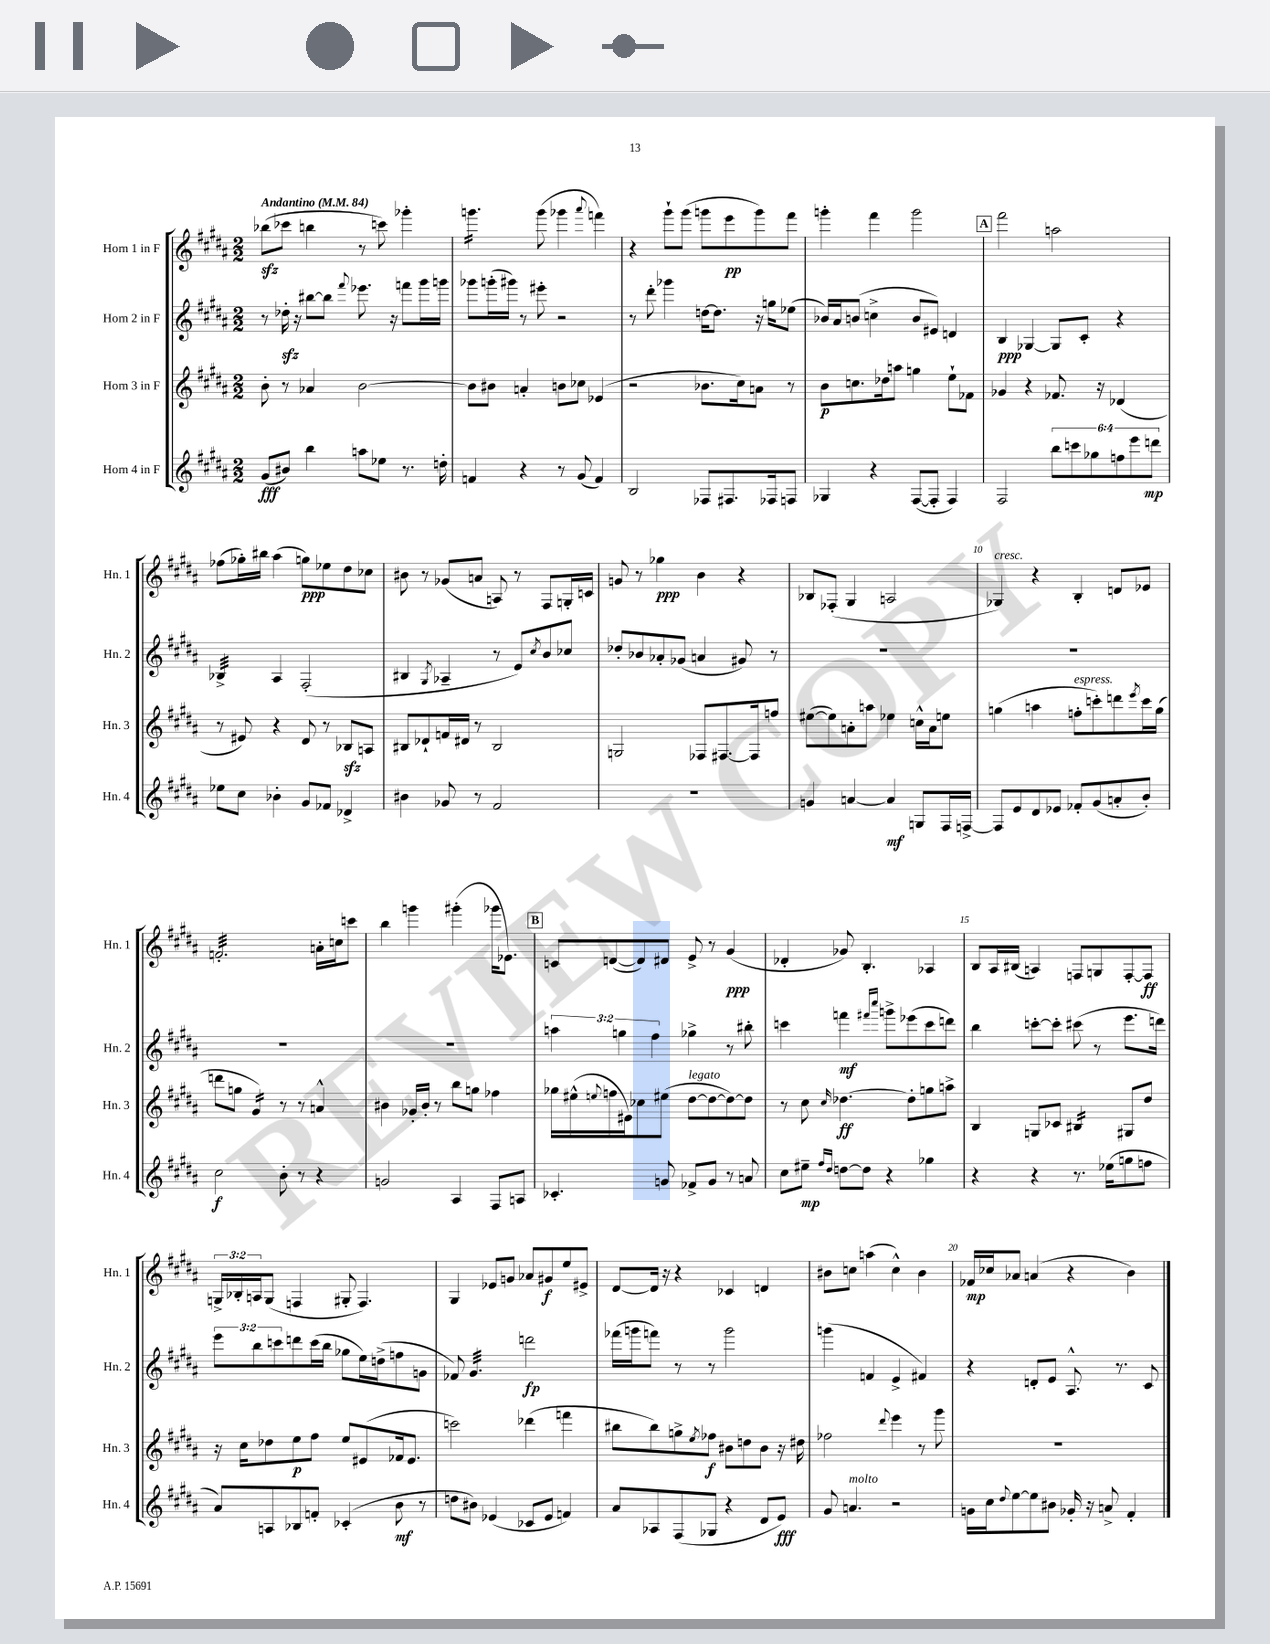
<<
\new StaffGroup <<
\new Staff = "s0" \with { instrumentName = "Horn 1 in F" shortInstrumentName = "Hn. 1" } {
    \clef treble \key b \major \numericTimeSignature \time 2/2 \override Staff.TupletNumber.text = #tuplet-number::calc-fraction-text \tempo "Andantino" 4 = 84
    bes''8\sfz( ces'''8 b''4 r8 c'''8) ges'''4-. |
    g'''4.:16 g'''8( ges'''4 \appoggiatura { ais'''8 } f'''4) |
    r4 gis'''8-! gis'''8( g'''8 e'''8\pp g'''8) fis'''8 |
    g'''4-. fis'''4 g'''2 |
    \mark \markup { \box "A" } fis'''2 a''2 |
    fes''8( ges''16-.) bis''16 ais''4( g''8\ppp) ees''8 dis''8 ces''8 |
    bis'8 r8 ges'8( a'8 a8) r8 fis8 g16-. c'16 |
    g'8 r8 ges''4\ppp b'4 r4 |
    bes8 fes8-.( gis4 a2 |
    ges4^\markup { \italic "cresc." }) r4 b4-. d'8 ees'8 |
    f'2.:32-. a'16-. c''16 c'''8 |
    b''4 g'''4 gis'''4-.( ges'''16 ees'8.) |
    \mark \markup { \box "B" } c'8 d'8~( d'8) dis'8 e'8-> r8 gis'4\ppp( |
    des'4-. ges'8) b4.-. aes4 |
    b8 ais16 bis16( a4) f8 g8 f8~-. f8\ff |
    \tuplet 3/2 { g16-> bes16-. a16 } g8( f4 gis8-. f4.) |
    gis4 ees'8 g'8 aes'8 gis'8\f e''8 eis'8-> |
    dis'8~ dis'16 r16 r4 ces'4 d'4 |
    bis'8 c''8 a''4( c''4-^) bis'4 |
    fes'16\mp ces''16 aes'8 a'4( r4 b'4) \bar "|." |
}
\new Staff = "s1" \with { instrumentName = "Horn 2 in F" shortInstrumentName = "Hn. 2" } {
    \clef treble \key b \major \numericTimeSignature \time 2/2 \override Staff.TupletNumber.text = #tuplet-number::calc-fraction-text
    r8 des''16-.\sfz r16 bis''8~ bis''8 \appoggiatura { fis'''8 } ees'''8. r16 f'''8 gis'''16 g'''16 |
    ges'''8 g'''16-.( gis'''16) r8 eis'''8-. r2 |
    r8 dis'''8-. ges'''4 d''16~ d''8. r16 g''16 ees''8( |
    bes'16) ais'16 b'8( c''4-> b'8 eis'8) d'4 |
    \mark \markup { \box "A" } b4\ppp ges4~ ges8 cis'8-. r4 |
    bes4:32-> ais4 fis2-.( |
    bis4 \acciaccatura { gis8 } aes4-- r8 e'8) \acciaccatura { cis''8 } b'8 ces''8 |
    des''8-. bes'8 aes'8-. ges'8( a'4 gis'8) r8 |
    R1 |
    R1 |
    R1 |
    R1 |
    \mark \markup { \box "B" } \tuplet 3/2 { a''4 g''4 fis''4 } ges''4-> r8 bis''8-. |
    c'''4 f'''4\mf \grace { fis'''16 cis''''16 } g'''8-> ees'''8( c'''8 d'''8) |
    b''4 c'''8~-. c'''8-. cis'''8( r8 e'''8. d'''16) |
    \tuplet 3/2 { e'''8 b''8 c'''8 } d'''8 c'''16( b''16 ges''8 e''16) d''16->( f''8 g'8 |
    fes'8) gis'4.:32 d'''2\fp |
    fes'''16( g'''16 f'''8) r8 r8 g'''2 |
    g'''4( f'4 e'4-> fis'4) |
    r4 d'8-. e'8 ais8.-^ r8. cis'8 \bar "|." |
}
\new Staff = "s2" \with { instrumentName = "Horn 3 in F" shortInstrumentName = "Hn. 3" } {
    \clef treble \key b \major \numericTimeSignature \time 2/2
    b'8-. r8 aes'4 b'2~ |
    b'8 bis'8 a'4-. b'8 ces''8 ees'4( |
    r2 bes'8. cis''16) a'8 r8 |
    b'8\p c''8. des''16 a''8 g''4 e''8-! fes'8 |
    \mark \markup { \box "A" } ges'4 r4 fes'8. r16 des'4( |
    r8 eis'8) r4 dis'8 r8 bes8\sfz a8 |
    bis8 des'8-! f'16 dis'16 r8 bis2 |
    g2 fes8 fis8.~ fis16 f''8 |
    eis''8~( eis''8) a'8-. a''8 ees''4 c''16-^ a'16 e''8 |
    g''4( a''4 f''8-.^\markup { \italic "espress." } c'''8-.) d'''8 \acciaccatura { e'''8 } c'''16 g''16( |
    d'''8 g''8 gis'4:16) r8 r8 a'4-^ |
    bis'4 ges'16-. bis'16-. r8 b''8 g''8 fes''4 |
    \mark \markup { \box "B" } ges''16 eis''16-^( \appoggiatura { e''8 } f''16 eis'16) ces''8 eis''8( dis''8~^\markup { \italic "legato" } dis''8~ dis''8~) dis''8 |
    r8 cis''8 \grace { cis''16 } des''4.~\ff des''8-. g''8 a''8-> |
    b4 g8 ces'8 bis4:16 gis8 dis''8 |
    r16 cis''16 des''8 e''8\p fis''8 e''8 eis'8( fes'16 eis'8. |
    c'''2) des'''4( f'''4 |
    bis''8 bis''8) g''8-> \acciaccatura { e''8 } fes''8\f bis'8 d''8 bis'8 r16 dis''16 |
    fes''2 \appoggiatura { dis'''8 } e'''4 r8 gis'''8 |
    R1 \bar "|." |
}
\new Staff = "s3" \with { instrumentName = "Horn 4 in F" shortInstrumentName = "Hn. 4" } {
    \clef treble \key b \major \numericTimeSignature \time 2/2 \override Staff.TupletNumber.text = #tuplet-number::calc-fraction-text
    gis'8\fff( bis'8) b''4 a''8 ees''8 r8. d''16-. |
    f'4 r4 r8 gis'8( f'4) |
    b2 fes8 fis8. fes16 f8 |
    ges4 r4 fis8~( fis8-. fis4) |
    \mark \markup { \box "A" } fis2 \tuplet 6/4 { b''8 c'''8 ges''8 f''8 e'''8 d'''8\mp } |
    ees''8 cis''8 bes'4-. gis'8 fes'8 des'4-> |
    bis'4 ges'8 r8 fis'2 |
    R1 |
    g'4 a'4~ a'4\mf g8 fis16 f16~-> |
    f8 e'8 dis'8 ees'8 fes'8-. gis'8( a'8-. b'8-.) |
    cis''2\f b'8-. r8 r4 |
    g'2 ais4 fis8 a8 |
    \mark \markup { \box "B" } ces'4.-. g'8 fes'8-> g'8 r8 a'8 |
    cis''8 eis''8--\mp \grace { fis''16 dis''16 } d''8~ d''8 r4 ges''4 |
    r4 r4 r8. ees''16( g''8 f''8 |
    ais'8) a8 bes8 f'8-. ces'4-.( b'8\mf r8 |
    d''8 bis'8) ees'4( ces'8 ees'8 f'4) |
    ais'8 aes8 fis8( ges8 r4 dis'8 e'8\fff) |
    gis'8 a'4.^\markup { \italic "molto" } r2 |
    g'16 cis''16 \appoggiatura { dis''8 } e''8~ e''8 bis'8 ges'16-. r16 a'8-> fis'4-. \bar "|." |
}
>>
>>
\layout { \context { \Score \override BarNumber.break-visibility = ##(#f #t #t) barNumberVisibility = #(every-nth-bar-number-visible 5) } }
